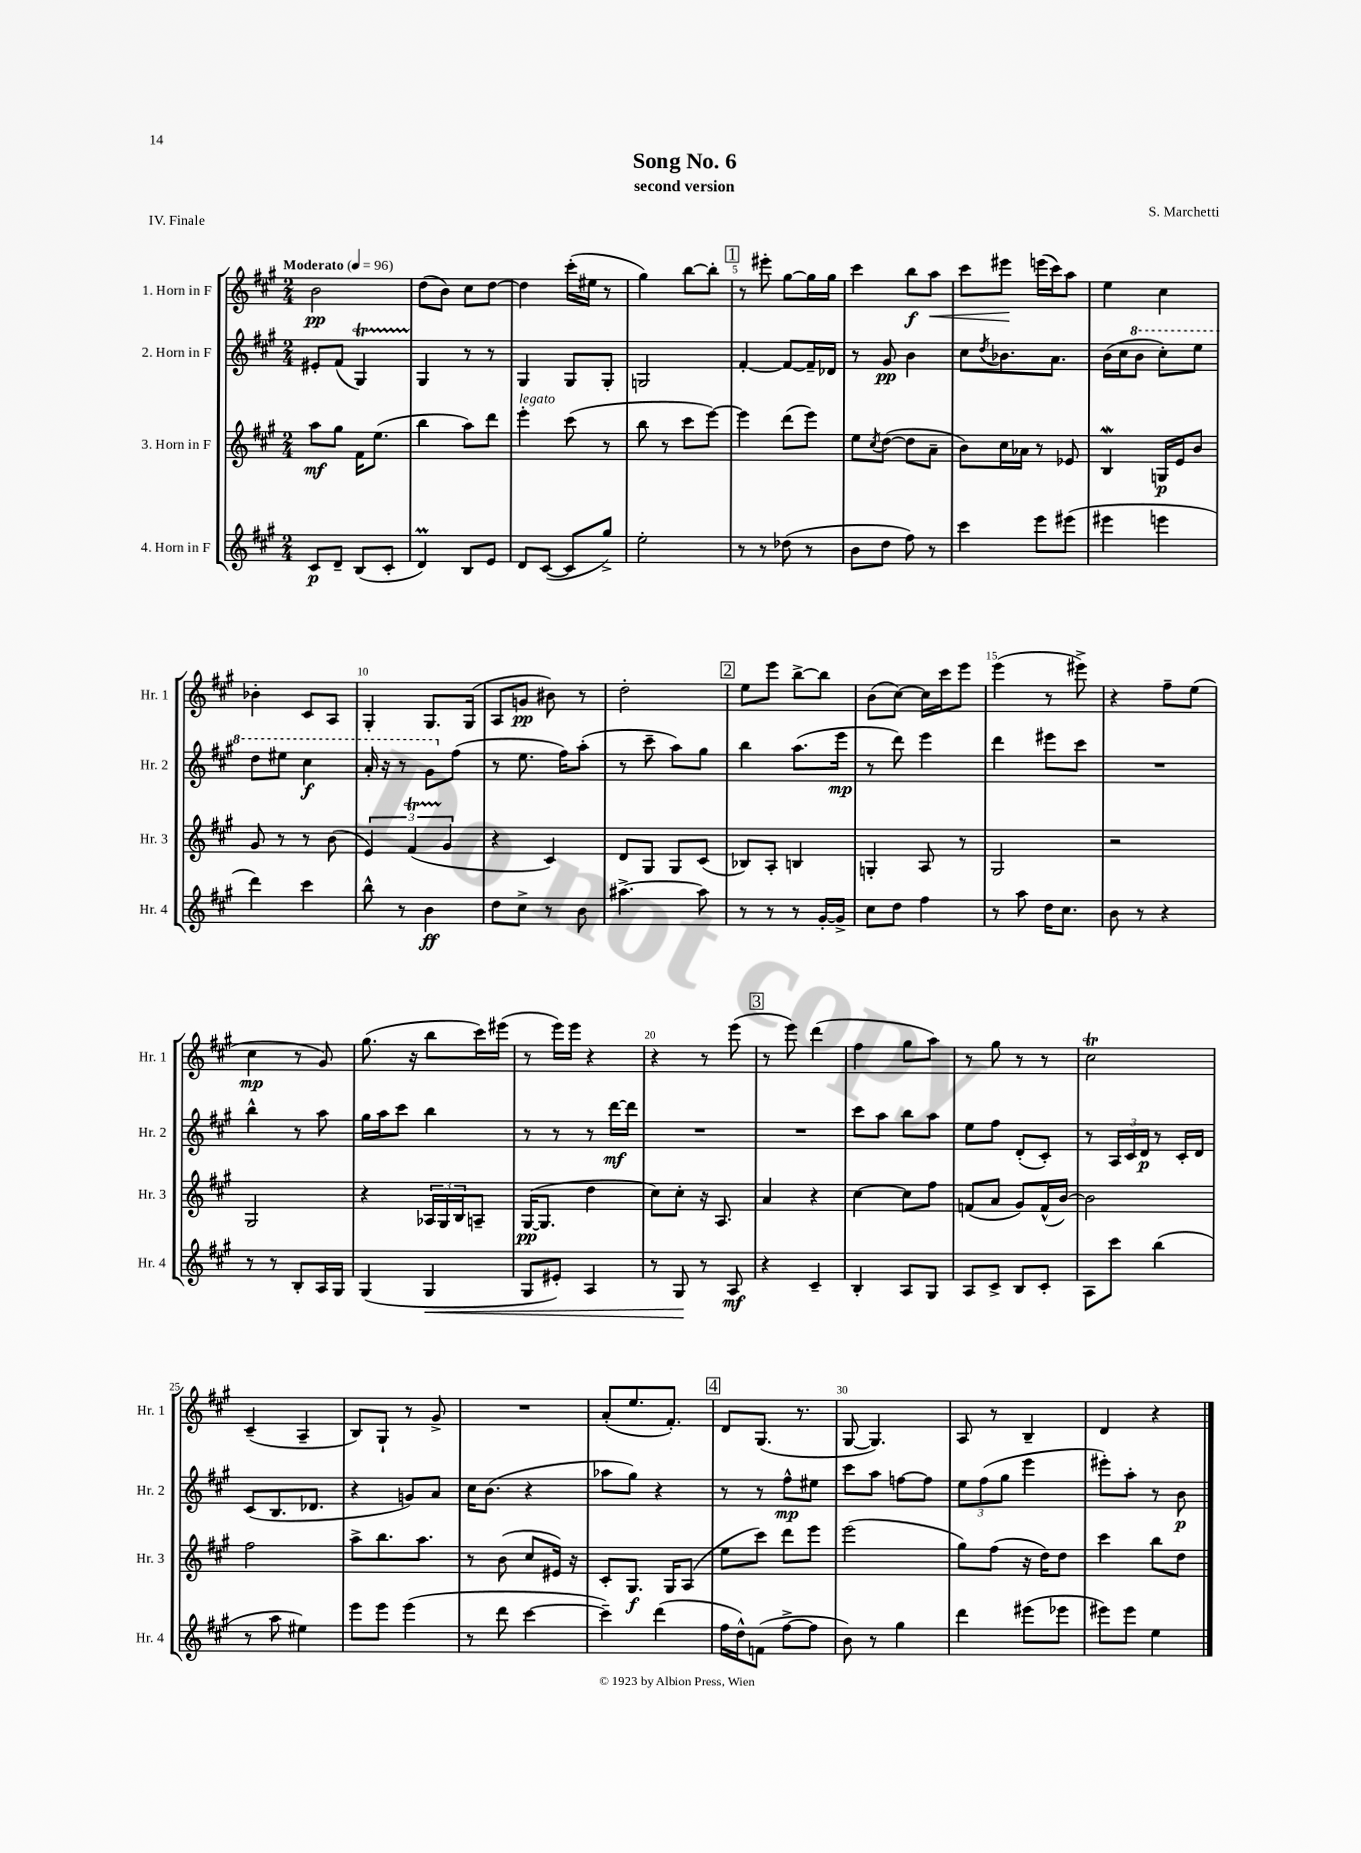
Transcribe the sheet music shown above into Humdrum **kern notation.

**kern	**kern	**kern	**kern
*staff4	*staff3	*staff2	*staff1
*clefG2	*clefG2	*clefG2	*clefG2
*k[f#c#g#]	*k[f#c#g#]	*k[f#c#g#]	*k[f#c#g#]
*M2/4	*M2/4	*M2/4	*M2/4
*MM96	*MM96	*MM96	*MM96
8c#	8aa	8e#'	2b
8d~	8gg#	(8f#	.
(8B	16f#	4G#)	.
.	(8.ee	.	.
8c#'	.	.	.
=	=	=	=
4d)	4bb	4G#	(8dd
.	.	.	8b)
8B	8aa)	8r	8cc#
8e	8ddd	8r	[8dd
=	=	=	=
8d	4eee'	4G#	4dd]
([8c#	.	.	.
8c#]	(8ccc#	8G#	(16ccc#'
.	.	.	16ee#
8gg#^)	8r	8G#'	8r
=	=	=	=
2ee'	8bb	2G	4gg#)
.	8r	.	.
.	8ccc#	.	[8bb
.	[8eee)	.	8bb']
=	=	=	=
8r	4eee]	[4f#'	8r
8r	.	.	8eee#'
(8dd-	(8ddd	8f#_	[8gg#
8r	8eee)	16f#~]	16gg#]
.	.	16d-	16gg#
=	=	=	=
8b	8ee	8r	4ccc#
.	8qcc#	.	.
8dd	([8dd	8g#	.
8ff#)	8dd]	4b	8bb
8r	8a~	.	8aa
=	=	=	=
4ccc#	8b)	8cc#	8ccc#
.	.	8qdd	.
.	16cc#	8.b-	8eee#
.	16a-	.	.
8eee	8r	.	(16eee
.	.	8.a	16ccc#)
(8eee#	8e-	.	8aa
=	=	=	=
4eee#	4B	(16b	4ee
.	.	16cc#	.
.	.	8bb	.
4eee	16G	8ccc#')	4cc#
.	16e	.	.
.	8b	8eee	.
=	=	=	=
4ddd)	8g#	8ddd	4b-'
.	8r	8eee#	.
4ccc#	8r	4ccc#	8c#
.	(8b	.	8A
=	=	=	=
8bb^^	6e)	16aa'	4G#'
.	.	16r	.
8r	.	8r	.
.	(6f#	.	.
4b	.	8gg#	8.G#
.	6g#	.	.
.	.	(8ff#	.
.	.	.	(16G#
=	=	=	=
8dd	4r	8r	8A
8cc#^	.	8.ee	8g
8r	4c#)	.	8b#)
.	.	16ff#)	.
8b	.	(8aa'	8r
=	=	=	=
[4.aa#^	8d	8r	2dd'
.	8G#	8ccc#~	.
.	8G#	8aa)	.
8aa#]	(8c#	8gg#	.
=	=	=	=
8r	8B-)	4bb	8ee
8r	8A'	.	8eee
8r	4B	(8.aa	[8bb^
[16g#'	.	.	8bb]
16g#^]	.	16eee	.
=	=	=	=
8cc#	4G'	8r	(8b
8dd	.	8ddd)	[8cc#)
4ff#	8A	4eee	16cc#]
.	.	.	16ccc#
.	8r	.	8eee
=	=	=	=
8r	2G#	4ddd	(4eee
8aa	.	.	.
16dd	.	8eee#	8r
8.cc#	.	.	.
.	.	8ccc#	8eee#^)
=	=	=	=
8b	2r	2r	4r
8r	.	.	.
4r	.	.	8ff#~
.	.	.	(8ee
=	=	=	=
8r	2G#	4bb^^	4cc#
8r	.	.	.
8B'	.	8r	8r
16A	.	8aa	8g#)
16G#	.	.	.
=	=	=	=
(4G#	4r	16gg#	(8.gg#
.	.	16aa	.
.	.	8ccc#	.
.	.	.	16r
4G#	24A-	4bb	8bb
.	24G#	.	.
.	24B	.	.
.	8A~	.	16ccc#)
.	.	.	(16eee#
=	=	=	=
8G#	([16G#	8r	8r
.	8.G#]	.	.
8e#')	.	8r	16eee)
.	.	.	16eee
4A	4dd	8r	4r
.	.	[16ddd	.
.	.	16ddd]	.
=	=	=	=
8r	8cc#)	2r	4r
8G#	8cc#'	.	.
8r	16r	.	8r
.	8.A	.	.
8A	.	.	(8eee
=	=	=	=
4r	4a	2r	8r
.	.	.	8eee)
4c#~	4r	.	(4ddd
=	=	=	=
4B'	[4cc#	8ccc#	4ff#
.	.	8aa	.
8A	8cc#]	8bb	8gg#
8G#	8ff#	8aa	8aa)
=	=	=	=
8A	(8f	8ee	8r
8c#^	8a	8ff#	8gg#
8B	8g#)	(8d'	8r
8c#'	(16f^^	8c#')	8r
.	[16b)	.	.
=	=	=	=
8A	2b]	8r	2cc#
8ccc#	.	24A	.
.	.	24c#	.
.	.	24d	.
(4bb	.	8r	.
.	.	16c#'	.
.	.	16d	.
=	=	=	=
8r	2ff#	(8c#	(4c#~
8aa	.	8.B	.
4ee#)	.	.	4A~
.	.	8.d-	.
=	=	=	=
8eee	8aa^	4r	8B)
8eee	8.bb	.	8G#`
(4eee	.	8g)	8r
.	8.aa	.	.
.	.	8a	8g#^
=	=	=	=
8r	8r	16cc#	2r
.	.	(8.b	.
8ddd	(8b	.	.
[4ccc#	8cc#	4r	.
.	16e#)	.	.
.	16r	.	.
=	=	=	=
4ccc#~])	8c#'	8aa-	(8a'
.	8.G#	8gg#)	8.ee
(4ddd	.	4r	.
.	16G#	.	8.f#')
.	(8A	.	.
=	=	=	=
16ff#	8ee	8r	8d
16dd^^)	.	.	.
(8f	8ccc#)	8r	(8.G#
[8ff#^	8ddd	8ff#^^	.
.	.	.	8.r
8ff#]	8eee	8ee#	.
=	=	=	=
8b)	(2eee	8ccc#	[8G#
8r	.	8aa	4.G#])
4gg#	.	[8ff	.
.	.	8ff]	.
=	=	=	=
4ddd	8gg#)	12ee	8A
.	.	(12ff#	.
.	(8ff#	.	8r
.	.	12gg#	.
(8eee#	16r	4eee	4B~
.	16dd)	.	.
8eee-	8dd	.	.
=	=	=	=
8eee#)	4ccc#	8eee#')	4d
8eee#	.	8aa'	.
4ee	8bb	8r	4r
.	8dd	8b	.
==	==	==	==
*-	*-	*-	*-
